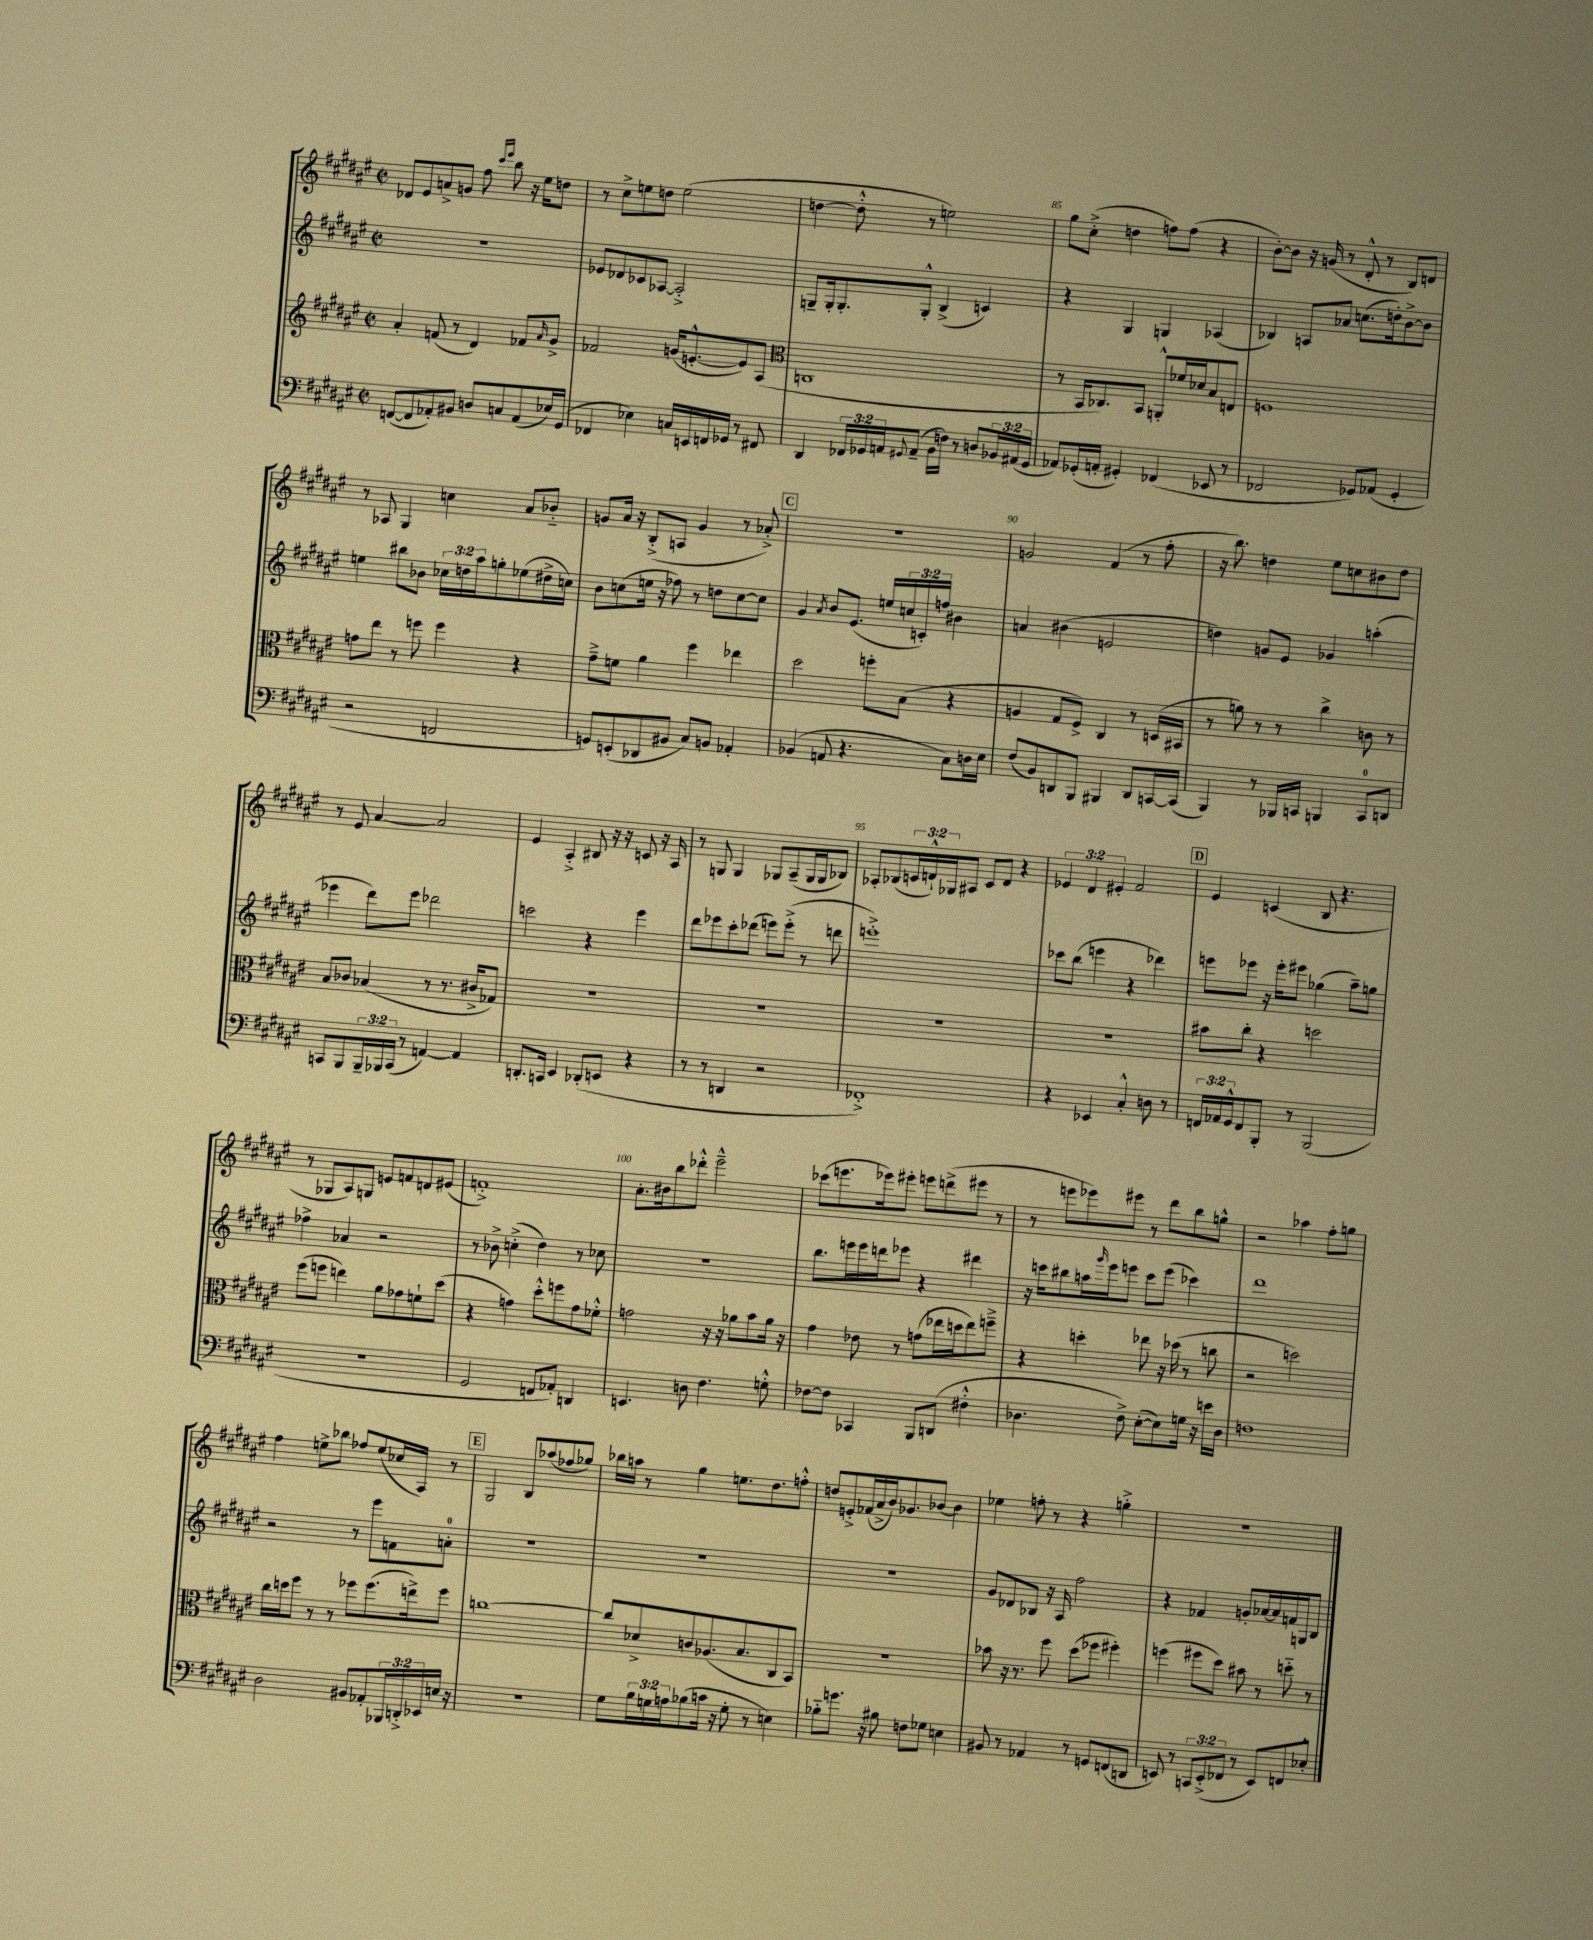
<<
\new StaffGroup <<
\new Staff = "s0" {
    \clef treble \key fis \major \defaultTimeSignature \time 2/2 \override Staff.TupletNumber.text = #tuplet-number::calc-fraction-text
    des'8 eis'8 a'8-> g'8 fis''8 \grace { cis'''16 eis'''16 } b''8 r16 eis''16 d''8 |
    r8 cis''8-> e''8 d''8 e''2( |
    d''4~ d''8-.-^ r8 e''2) |
    gis''8 cis''8-.->( d''4 f''8) f''8( r4 |
    b'8~-.) b'8 r16 g'16( r8 dis'8-.-^ r8 b8) d'8 |
    r8 aes8 gis4 c''4 ais'8 bes'8-_ |
    g'8 ais'16 r16 b8-.->( a8 g'4 r8 aes'8-.->) |
    \mark \markup { \box "C" } R1 |
    g'2 fis'4( r8 fis''8-. |
    r16 b''8.) d''4 eis''8 c''8 bis'8 d''8 |
    r8 eis'8 ais'4~ ais'2 |
    eis'4 ais4-.-> bis8 r16 r16 c'8 r16 ais16 |
    r8 g8 g4 ges8 ais8--( ges16 ges16 bes8) |
    aes8-. bes8( \tuplet 3/2 { c'16 d'16-!-^) ges16 } ais8 c'8 d'8 r4 |
    \tuplet 3/2 { ees'4 dis'4 eis'4-. } fis'2 |
    \mark \markup { \box "D" } eis'4 c'4( b8 r4. |
    r8 ges8 ais8) g8 e'8 f'8 d'8 eis'8( |
    f'1-.->) |
    ais'8.-. bis'16 b''8 des'''8-.-^ eis'''2---^ |
    ces'''8( e'''8. ees'''16) eis'''8-. e'''8 d'''8->( eis'''8 r8 |
    r8 e'''8 ees'''8) eis'''8 r8 dis'''8 b''8 g''8-^ |
    r2 aes''4 fis''8-. g''8 |
    fis''4 e''8-> bes''8 fes''8 e''8( ces''16 ais16) r8 |
    \mark \markup { \box "E" } gis2 b8 aes''8( fes''8 ges''8) |
    bes''16 a''16 r8 gis''4 e''8. dis''8. f''8-.-^ |
    d''8 e'8-.-> fes'16( ais'16-> b'16) ges'8. bes'8~ bes'4 |
    ees''4 f''8-. r8 r4 g''4-.-> |
    R1 \bar "|." |
}
\new Staff = "s1" {
    \clef treble \key fis \major \defaultTimeSignature \time 2/2 \override Staff.TupletNumber.text = #tuplet-number::calc-fraction-text
    R1 |
    ees'8 des'8 ces'8 aes8~ aes2-.-> |
    g8-- g16-. g8.-. g8-.-^ b4->( c'4) |
    r4 gis4 g4 aes4( |
    bes4) a8 aes'8 c''8.( d''16-.) b'8~-> b'8 |
    e''4 bis''8 bes'8 \tuplet 3/2 { ces''16 d''16 ais''16 } g''8-. ees''8( dis''16-> c''16) |
    b'8 c''8( e''16 r16 fes''8) r8 d''8 c''8~ c''8 |
    \mark \markup { \box "C" } gis'4 \acciaccatura { ais'8 } b'8 eis'8.( e''16 \tuplet 3/2 { c''16 c'16-.) f''16 } bis'4 |
    a'4 bis'4( e'2 |
    d''4) g'8 eis'8 ges'4 a''4-.( |
    ees'''4 dis'''8) ees'''8 des'''2 |
    c'''2 r4 eis'''4 |
    dis'''8 ees'''8 cis'''8-. des'''8( e'''8) e'''8-.->( r8 d'''8 |
    e'''1-.->) |
    ces'''8 b''8( e'''4 r4 des'''4) |
    \mark \markup { \box "D" } e'''8 ees'''8 r16 ees'''16-. eis'''8 ges''4( ais''8--) g''8 |
    fes''4-> aes'4 r2 |
    r8 bes'8-> c''4-.->( dis''4) r8 ces''8 |
    r1 |
    b''8. e'''16 e'''16 d'''16 ees'''8 r4 dis'''4 |
    r16 c'''16 bis''8 a''16 \grace { gis'''16 } eis'''16 e'''8 c'''8 e'''8( ces'''4) |
    dis'''1 |
    r2 r8 eis'''8 f'8 a'8-0-. |
    \mark \markup { \box "E" } R1 |
    R1 |
    R1 |
    gis'8 des'8 bes8 r16 ais16 fis''2 |
    r4 fes'4 g'8-. aes'16~ aes'16 f'16 g16 b8 \bar "|." |
}
\new Staff = "s2" {
    \clef treble \key fis \major \defaultTimeSignature \time 2/2
    ais'4-. f'8( r8 dis'4) fes'8 \grace { ais'16 } gis'8-> |
    fes'2 g'16( e'8.~-.-^ e'8) ais8( |
    \clef alto c1 |
    r8 b,16 ces8.) b,8 a,8-.-^ fes'16 des'16 b8 e8 |
    f1 |
    g'8 eis''8 r8 f''8 f''4 r4 |
    gis'8---> f'8 ais'4 fis''4 ees''4 |
    \mark \markup { \box "C" } dis''2 f''8-. b8( r4 |
    a4 gis8 fis8->) cis4 r8 d16( bis,16 |
    r8 a'8) r8 r8 cis''4-> c'8 r8 |
    b8 ces'8 bes4( r8 r8. cis'16-> ges8) |
    R1 |
    R1 |
    R1 |
    R1 |
    \mark \markup { \box "D" } bis'8 cis''8-. r4 d''2 |
    fis''8( f''8 e''4) ais'8 ges'8 f'8-! dis''8( |
    r4 g'4) dis''8-.-^ f''8 g'8 fes'8-.-^ |
    g'2 r16 r16 aes'8 b'8 aes'16 r16 |
    gis'4 ees'8 r8 g'8( ees''16 d''16 ees''8) f''8---> |
    r4 d''4-. ees''8 r16 des''16( r8 c''8 |
    r2 d''2) |
    cis''16 d''16 fis''8 r8 r8 fes''8 fes''8.( e''16->) fes''8 |
    \mark \markup { \box "E" } c''1~ |
    c''8 des'8-> c'8 aes8.( b8. cis8 b,8) |
    r1 |
    bes'8 r16 r8. fis''8 dis''8( fes''8 fis''4-.) |
    f''4( fis''8 dis''8) bis'8 r8 d''8-_ r8 \bar "|." |
}
\new Staff = "s3" {
    \clef bass \key fis \major \defaultTimeSignature \time 2/2 \override Staff.TupletNumber.text = #tuplet-number::calc-fraction-text
    f,8~( f,8 aes,8-.) bis,8 d8 c8 aes,8( ees16) gis,16( |
    fes,4 ees4) c16 e,16 f,16 ges,16 r8 fis,8 |
    dis,4 \tuplet 3/2 { fes,16 ges,16 a,16 } \appoggiatura { gis,8 } a,8--( b,16 f16) r8 d8 \tuplet 3/2 { bes,16 ais,16( gis,16 } |
    aes,8) ges,16-.( a,16-. gis,4-.) fes,4( ees,8 r8 |
    fes,2 ges,8) aes,8( ges,4-. |
    r2 f,2 |
    g,8) e,8-.( des,8 bis,8 cis8) b,8 aes,4-. |
    \mark \markup { \box "C" } bes,4( a,8 r4. cis8) d16 eis16 |
    fis8( b,8) d,8 b,,8 bis,,4 d,8 c,16~ c,16( |
    b,,4) r8 bes,,16 c,16 b,,4 c,8-0 d,8 |
    c,8 b,,8 \tuplet 3/2 { b,,16-- bes,,16 c,16( } r8 a,4~) a,4 |
    d,8.-. c,16 eis,4 des,8-.( e,8 r4 |
    r8 r8 d,4 r2 |
    fes,1-.->) |
    r4 ees,4 cis4-.-^ d8 r8 |
    \mark \markup { \box "D" } \tuplet 3/2 { f,16 aes,16 gis,16-^ } f,8 b,,8-. r8 b,,2( |
    R1 |
    gis,2 f,8 aes,8-.) d,4 |
    e,4. d8 fis4. g8-.-^ |
    fes8~ fes8 ces,4 b,,8 d,8( fis4-.-^ |
    des4. fis8->) eis8~-.( eis8) g16 r16 e'16 des16 |
    f1 |
    dis2 bis,8 aes,8-. \tuplet 3/2 { bes,,16 d,16-.-> ees,16 } e16 r16 |
    \mark \markup { \box "E" } r1 |
    gis8 \tuplet 3/2 { b16 g16 a16 } bes8( c'16 r16 g8-. r8 e4) |
    bes8-_ g'8. r16 bis8 f8 ges8 e4 |
    bis,8 r8 aes,4 r8 g,8 f,8( d,8 |
    e,8) r8 \tuplet 3/2 { c,8 e,8-.->( fes,8 } r8 e,8) f,8 ees8-.-^ \bar "|." |
}
>>
>>
\layout { \context { \Score currentBarNumber = #82 \override BarNumber.break-visibility = ##(#f #t #t) barNumberVisibility = #(every-nth-bar-number-visible 5) } }
